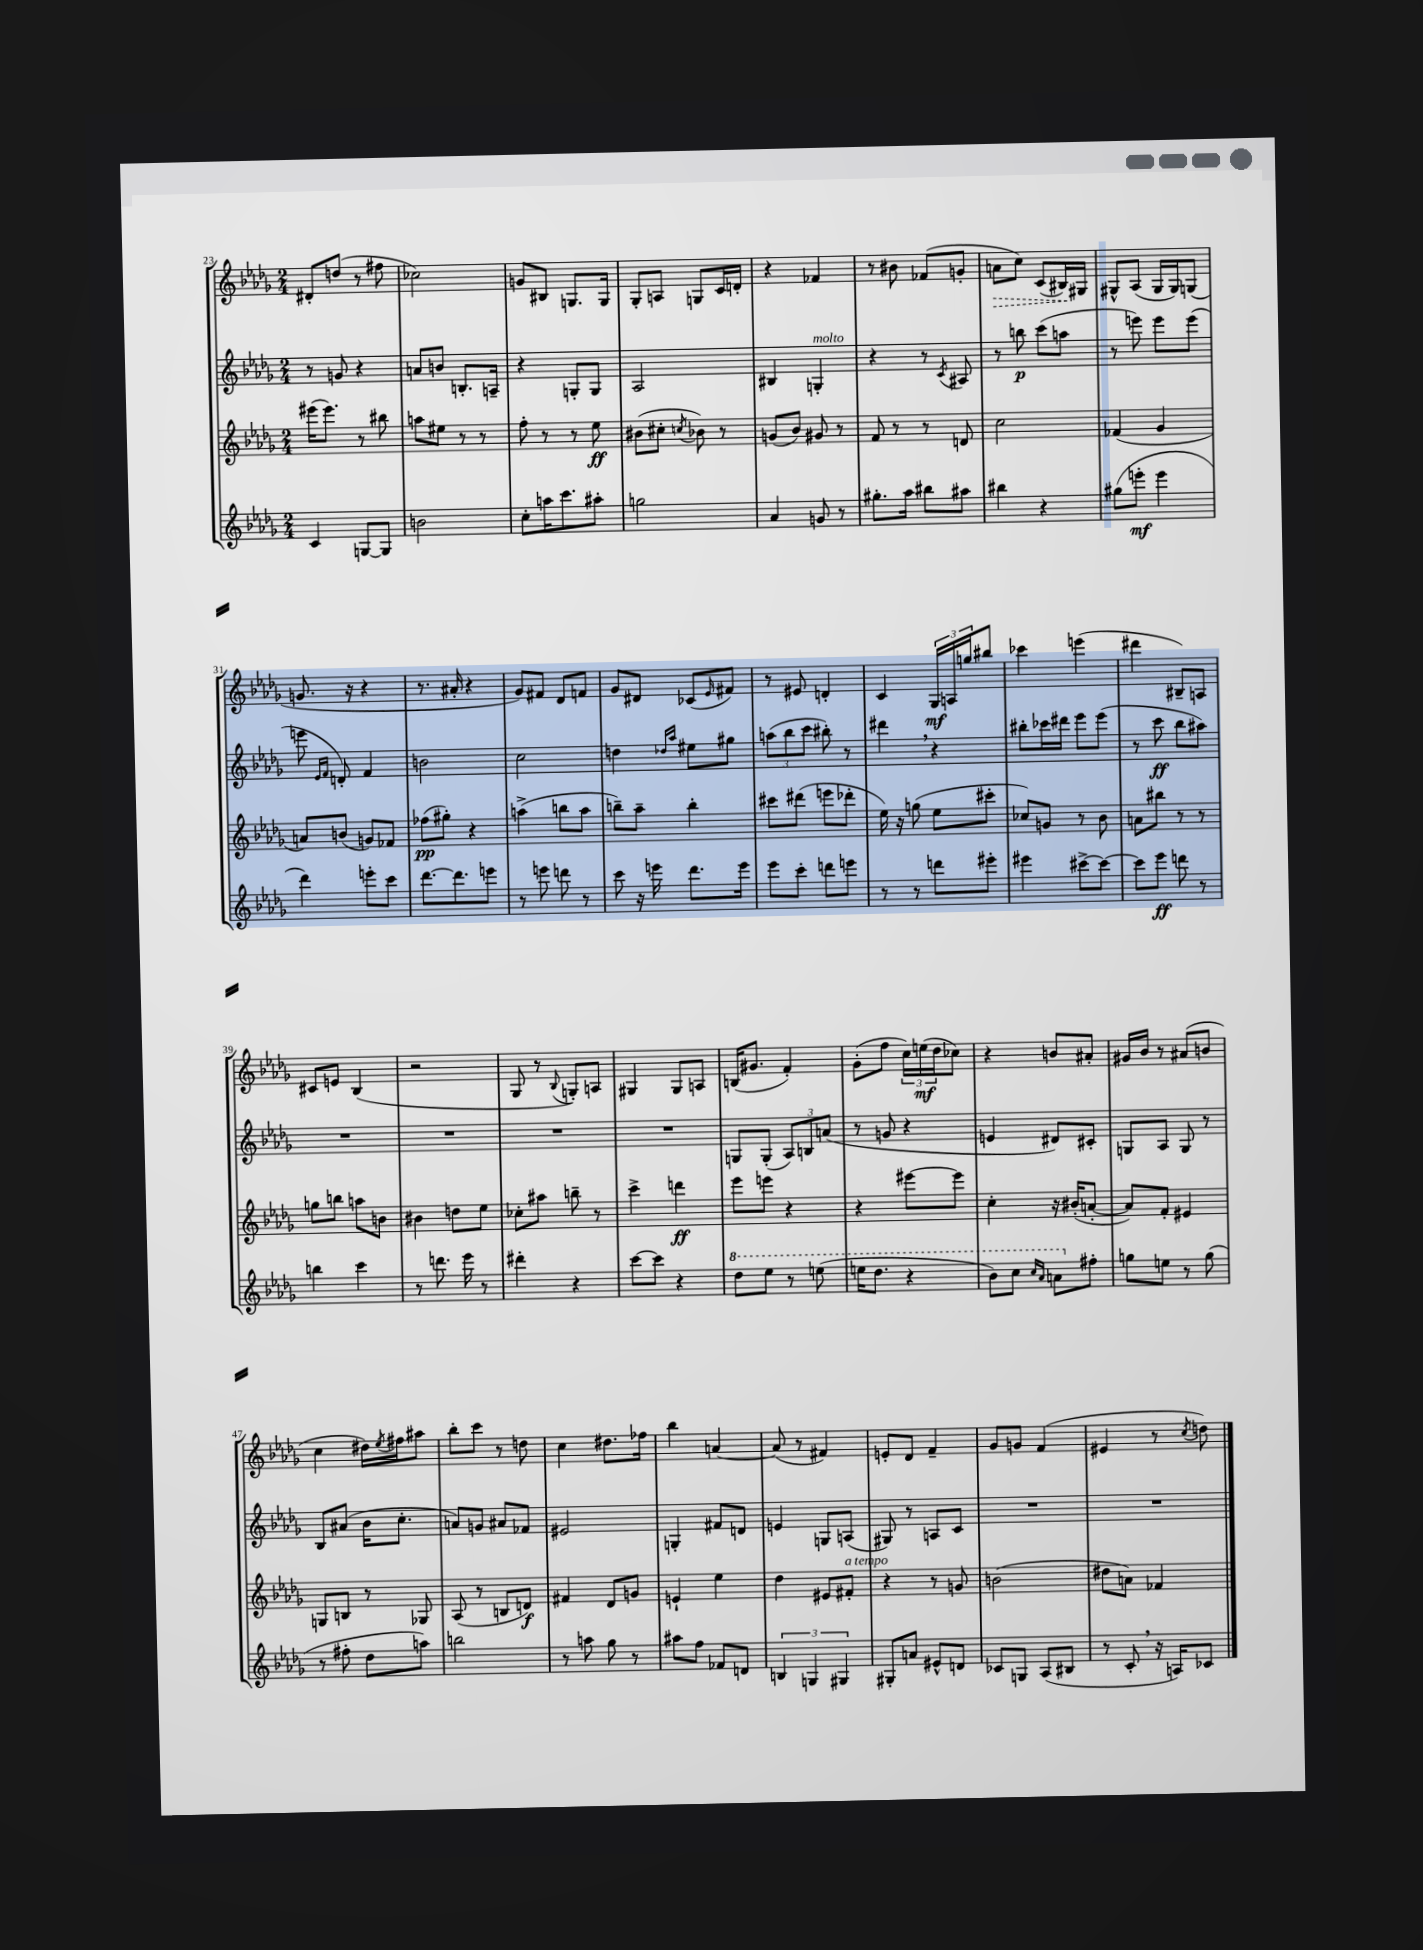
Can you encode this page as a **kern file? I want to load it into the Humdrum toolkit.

**kern	**dynam	**kern	**dynam	**kern	**dynam	**kern	**dynam
*part4	*part4	*part3	*part3	*part2	*part2	*part1	*part1
*staff4	*staff4	*staff3	*staff3	*staff2	*staff2	*staff1	*staff1
*clefG2	*	*clefG2	*	*clefG2	*	*clefG2	*
*k[b-e-a-d-g-]	*	*k[b-e-a-d-g-]	*	*k[b-e-a-d-g-]	*	*k[b-e-a-d-g-]	*
*M2/4	*	*M2/4	*	*M2/4	*	*M2/4	*
=23	=23	=23	=23	=23	=23	=23	=23
4c/	.	(16eee#X\KL	.	8r	.	8d#X'/L	.
.	.	8.eee#\J)	.	.	.	.	.
.	.	.	.	8gn/	.	(8ddn/J	.
[8Gn/L	.	8r	.	4r	.	8r	.
8G/J]	.	8bb#X\	.	.	.	8ff#X\	.
=24	=24	=24	=24	=24	=24	=24	=24
2bn\	.	8aan\L	.	8an/L	.	2cc-X\)	.
.	.	8ee#X\J	.	8bn/J	.	.	.
.	.	8r	.	8.Bn'/L	.	.	.
.	.	8r	.	.	.	.	.
.	.	.	.	16An~/Jk	.	.	.
=25	=25	=25	=25	=25	=25	=25	=25
8cc'\L	.	8ff'\	.	4r	.	8gn/L	.
16aan\K	.	8r	.	.	.	8B#X/J	.
8.ccc\	.	.	.	.	.	.	.
.	.	8r	.	8Gn'/L	.	8.Gn/L	.
8aa#X'\J	.	8ee-\	ff	8G/J	.	.	.
.	.	.	.	.	.	16G/Jk	.
=26	=26	=26	=26	=26	=26	=26	=26
2ggn\	.	(8b#X\L	.	2A-/	.	8G-'/L	.
.	.	8cc#X'\J	.	.	.	8An/J	.
.	.	8qccn/	.	.	.	.	.
.	.	8b-X\)	.	.	.	8Gn/L	.
.	.	8r	.	.	.	16c/L	.
.	.	.	.	.	.	16dn'/JJ	.
=27	=27	=27	=27	=27	=27	=27	=27
4a-/	.	(8gn/L	.	4B#X/	.	4r	.
.	.	8b-/J)	.	.	.	.	.
!	!	!	!	!LO:TX:a:i:t=molto	!	!	!
8gn/	.	8g#X/	.	4Gn'/	.	4f-X/	.
8r	.	8r	.	.	.	.	.
=28	=28	=28	=28	=28	=28	=28	=28
8.gg#X'\L	.	8f/	.	4r	.	8r	.
.	.	8r	.	.	.	8b#X\	.
16aa-\Jk	.	.	.	.	.	.	.
8bb#X\L	.	8r	.	8r	.	(8f-X/L	.
.	.	.	.	8qc/	.	.	.
8aa#X\J	.	8dn/	.	8A#X/	.	8gn'/J	.
=29	=29	=29	=29	=29	=29	=29	=29
!	!	!	!	!	!	!	!LO:HP:b
4bb#X\	.	2cc\	.	8r	.	8an\L	>
.	.	.	.	8bbn\	p	8cc\J)	.
4r	.	.	.	(8ccc\L	.	(8c/L	.
.	.	.	.	8aan\J	.	16B#X/L)	.
.	.	.	.	.	.	16G#X/JJ	]
=30	=30	=30	=30	=30	=30	=30	=30
(8gg#X\L	.	(4f-X/	.	8r	.	8G#X^^/L	.
8eeen'\J	mf	.	.	8eeen\)	.	(8A-/J	.
4eee\	.	4g-/	.	8eee\L	.	16G#/LL	.
.	.	.	.	.	.	16G#/J)	.
.	.	.	.	(8eee\J	.	(8Gn/J	.
!!LO:LB:g=z
=31	=31	=31	=31	=31	=31	=31	=31
4ddd-\)	.	8an/L)	.	8eeen\	.	8.gn/	.
.	.	.	.	16qqe-/LL	.	.	.
.	.	.	.	16qqf/JJ	.	.	.
.	.	(8bn/J	.	8dn'/)	.	.	.
.	.	.	.	.	.	16r	.
8eeen'\L	.	8gn/L)	.	4f/	.	4r	.
8ccc\J	.	8f-X/J	.	.	.	.	.
=32	=32	=32	=32	=32	=32	=32	=32
[8.ddd-\L	.	(8ff-X\L	pp	2bn\	.	8.r	.
.	.	8gg#X'\J)	.	.	.	.	.
8.ddd-\]	.	.	.	.	.	16a#X'/	.
.	.	4r	.	.	.	4r	.
8eeen\J	.	.	.	.	.	.	.
=33	=33	=33	=33	=33	=33	=33	=33
8r	.	(4aan^\	.	2cc\	.	8g-/L)	.
8eeen\	.	.	.	.	.	8f#X/J	.
8dddn\	.	8bbn\L	.	.	.	8d-/L	.
8r	.	8aa\J	.	.	.	8fn/J	.
=34	=34	=34	=34	=34	=34	=34	=34
8ccc\	.	8bbn~\L)	.	4ddn\	.	8g-/L	.
16r	.	8aa-~\J	.	.	.	8d#X/J	.
16eeen\	.	.	.	.	.	.	.
.	.	.	.	16qqdd-X/LL	.	.	.
.	.	.	.	16qqaa-/JJ	.	.	.
8.ddd-\L	.	4bb'\	.	8ee#X\L	.	(8c-X/L	.
.	.	.	.	.	.	16qqe-/	.
.	.	.	.	8gg#X\J	.	8f#X/J)	.
16eee\Jk	.	.	.	.	.	.	.
=35	=35	=35	=35	=35	=35	=35	=35
8eee-\L	.	8ccc#X\L	.	(12aan\L	.	8r	.
.	.	.	.	12bb-\	.	.	.
8ccc'\J	.	(8ddd#X\J	.	.	.	8e#X/	.
.	.	.	.	12ccc\J	.	.	.
8dddn\L	.	8eeen\L	.	8bb#X'\)	.	4dn'/	.
8eeen\J	.	8ddd-X'\J	.	8r	.	.	.
=36	=36	=36	=36	=36	=36	=36	=36
8r	.	16ee-\)	.	4ddd#X,\	.	4c/	.
.	.	16r	.	.	.	.	.
8r	.	(8ggn\	.	.	.	.	.
8dddn\L	.	8ee-\L	.	4r	.	24G-/LL	mf
.	.	.	.	.	.	24An/	.
.	.	.	.	.	.	24ggn/J	.
8eee#X'\J	.	8ccc#X'\J	.	.	.	8bb#X/J	.
=37	=37	=37	=37	=37	=37	=37	=37
4eee#X\	.	8cc-X/L)	.	8bb#X'\L	.	4ccc-X\	.
.	.	8gn/J	.	16ccc-X\L	.	.	.
.	.	.	.	16ddd#X\JJ	.	.	.
[8ccc#X^\L	.	8r	.	8eee-\L	.	(4eeen\	.
8ccc#\J_	.	8b-\	.	(8eee-\J	.	.	.
=38	=38	=38	=38	=38	=38	=38	=38
8ccc#\L]	.	8an\L	.	8r	.	4ddd#X\	.
8eee-\J	ff	8bb#X\J	.	8ccc\	ff	.	.
8dddn\	.	8r	.	8bb-\L	.	8B#X~/L)	.
8r	.	8r	.	8aa#X\J)	.	8An/J	.
!!LO:LB:g=z
=39	=39	=39	=39	=39	=39	=39	=39
4bbn\	.	8ggn\L	.	2r	.	8c#X/L	.
.	.	8bbn\J	.	.	.	8en/J	.
4ccc\	.	8aan\L	.	.	.	(4B-/	.
.	.	8bn\J	.	.	.	.	.
=40	=40	=40	=40	=40	=40	=40	=40
8r	.	4b#X\	.	2r	.	2r	.
8.dddn\	.	.	.	.	.	.	.
.	.	8ddn\L	.	.	.	.	.
16eee-\	.	.	.	.	.	.	.
8r	.	8ee-\J	.	.	.	.	.
=41	=41	=41	=41	=41	=41	=41	=41
4ddd#X'\	.	8cc-X'\L	.	2r	.	8G-/	.
.	.	8aa#X\J	.	.	.	8r	.
.	.	.	.	.	.	8qqB-/	.
4r	.	8bbn~\	.	.	.	8Gn'/L)	.
.	.	8r	.	.	.	8An/J	.
=42	=42	=42	=42	=42	=42	=42	=42
[8ccc\L	.	4ccc^\	.	2r	.	4G#X/	.
8ccc\J]	.	.	.	.	.	.	.
4r	.	4dddn\	ff	.	.	8G#/L	.
.	.	.	.	.	.	8An/J	.
=43	=43	=43	=43	=43	=43	=43	=43
*8va	*	*	*	*	*	*	*
8ddd-\L	.	8eee-\L	.	8Gn/L	.	(16Bn/KL	.
.	.	.	.	.	.	8.g#X/J	.
8eee-\J	.	8eeen\J	.	(8G'/J	.	.	.
8r	.	4r	.	12A-/L)	.	4f'/)	.
.	.	.	.	12Bn/	.	.	.
(8eeen\	.	.	.	.	.	.	.
.	.	.	.	(12an/J	.	.	.
=44	=44	=44	=44	=44	=44	=44	=44
16eeen\KL	.	4r	.	8r	.	(8g-'\L	.
8.ddd-\J	.	.	.	.	.	.	.
.	.	.	.	8gn/	.	8ff\J	.
4r	.	[8eee#X\L	.	4r	.	24cc\LL)	.
.	.	.	.	.	.	(24een\	mf
.	.	.	.	.	.	24dd-\J	.
.	.	8eee#\J]	.	.	.	8cc-X\J)	.
=45	=45	=45	=45	=45	=45	=45	=45
8bb-\L)	.	4cc'\	.	4en/	.	4r	.
8ccc\J	.	.	.	.	.	.	.
16qqccc/LL	.	.	.	.	.	.	.
16qqaa-/JJ	.	.	.	.	.	.	.
8aan\L	.	16r	.	8d#X/L)	.	8bn/L	.
.	.	(16b#X'/KL	.	.	.	.	.
*X8va	*	*	*	*	*	*	*
8ff#X'\J	.	[8an'/J	.	8c#X'/J	.	8a#X'/J	.
=46	=46	=46	=46	=46	=46	=46	=46
8ggn\L	.	8a/L])	.	8Gn/L	.	16g#X/LL	.
.	.	.	.	.	.	16b-/JJ	.
8een\J	.	8f'/J	.	8A-/J	.	8r	.
8r	.	4e#X/	.	8G/	.	(8a#X/L	.
(8gg\	.	.	.	8r	.	8bn/J	.
!!LO:LB:g=z
=47	=47	=47	=47	=47	=47	=47	=47
8r	.	8Gn/L	.	8B-/L	.	4cc\	.
8ff#X'\	.	8Bn/J	.	(8a#X/J	.	.	.
8dd-\L	.	8r	.	16b-\KL	.	16dd#X\LL)	.
.	.	.	.	.	.	8qee-/	.
.	.	.	.	8.cc'\J	.	16ff#X\J	.
8aan\J)	.	8G-X/	.	.	.	8aa#X\J	.
=48	=48	=48	=48	=48	=48	=48	=48
2bbn\	.	(8A-/	.	8an/L)	.	8bb-'\L	.
.	.	8r	.	8gn/J	.	8ccc\J	.
.	.	8Bn/L	.	8a#X/L	.	8r	.
.	.	8dn/J)	f	8f-X/J	.	8ddn\	.
=49	=49	=49	=49	=49	=49	=49	=49
8r	.	4f#X/	.	2e#X/	.	4cc\	.
8aan\	.	.	.	.	.	.	.
8gg-\	.	8d-/L	.	.	.	8.dd#X\L	.
8r	.	8gn/J	.	.	.	.	.
.	.	.	.	.	.	16ff-X\Jk	.
=50	=50	=50	=50	=50	=50	=50	=50
8aa#X\L	.	4en`/	.	4Gn'/	.	4bb-\	.
8ff\J	.	.	.	.	.	.	.
8f-X/L	.	4ee-\	.	8f#X/L	.	[4an/	.
8dn/J	.	.	.	8dn/J	.	.	.
=51	=51	=51	=51	=51	=51	=51	=51
6Bn/	.	4dd-\	.	4en/	.	(8a/]	.
.	.	.	.	.	.	8r	.
6Gn/	.	.	.	.	.	.	.
.	.	8e#X/L	.	8Gn/L	.	4f#X/)	.
6G#X/	.	.	.	.	.	.	.
!	!	!LO:TX:a:i:t=a tempo	!	!	!	!	!
.	.	8f#X'/J	.	(8An/J	.	.	.
=52	=52	=52	=52	=52	=52	=52	=52
8G#X'/L	.	4r	.	8G#X/)	.	8en'/L	.
8an/J	.	.	.	8r	.	8d-/J	.
8e#X^^/L	.	8r	.	8An/L	.	4f~/	.
8dn/J	.	8gn/	.	8c/J	.	.	.
=53	=53	=53	=53	=53	=53	=53	=53
8c-X/L	.	(2bn\	.	2r	.	8g-/L	.
8Gn/J	.	.	.	.	.	8gn/J	.
(8A-/L	.	.	.	.	.	(4f/	.
8B#X/J	.	.	.	.	.	.	.
=54	=54	=54	=54	=54	=54	=54	=54
8r	.	8dd#X\L	.	2r	.	4e#X/	.
8c',/	.	8an\J)	.	.	.	.	.
16r	.	4f-X/	.	.	.	8r	.
16An/KL)	.	.	.	.	.	.	.
.	.	.	.	.	.	8qcc/	.
8c-X/J	.	.	.	.	.	8ddn\)	.
==	==	==	==	==	==	==	==
*-	*-	*-	*-	*-	*-	*-	*-
